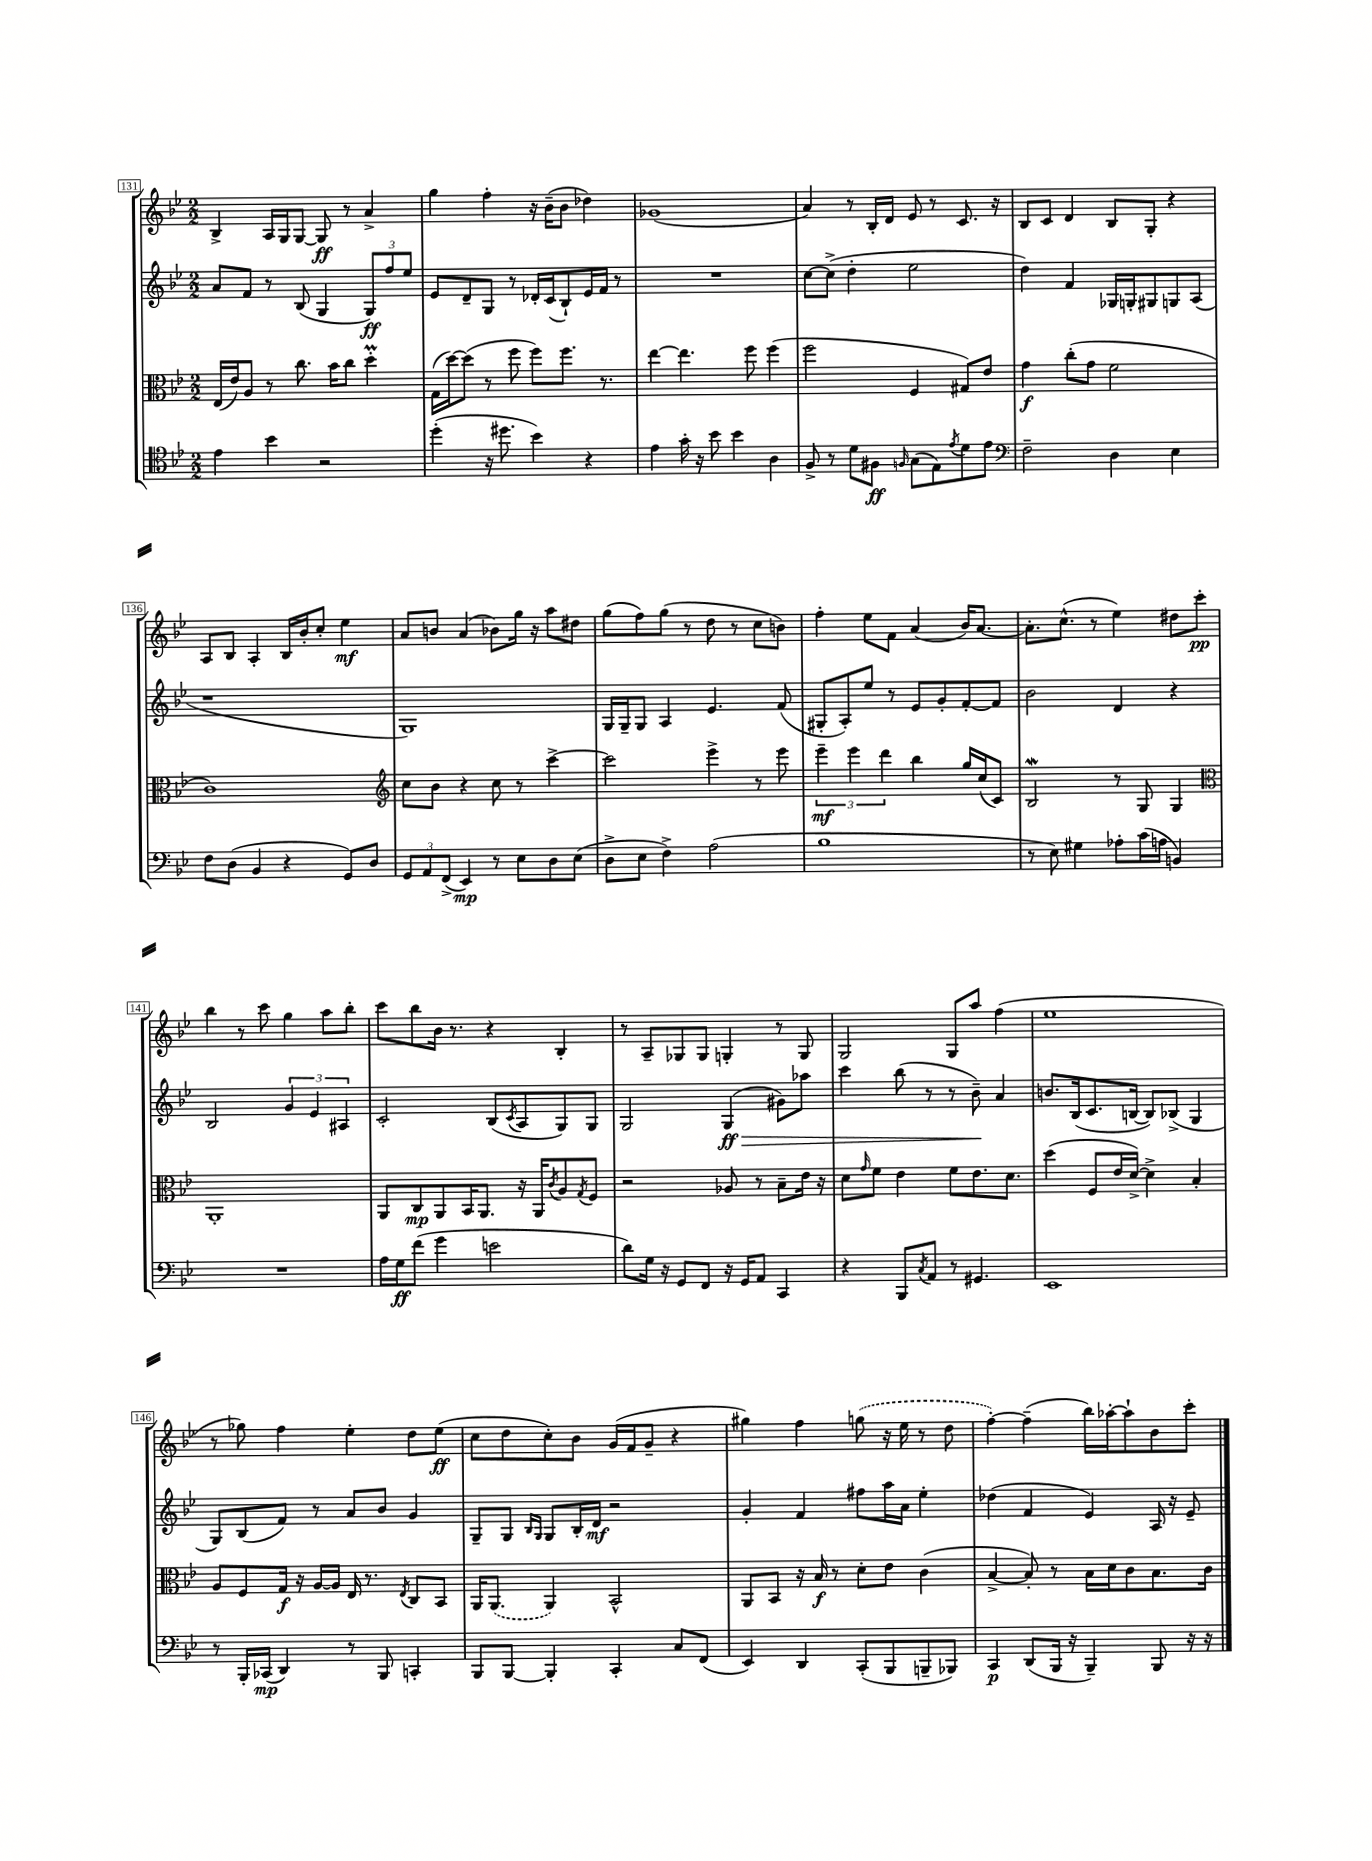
<<
\new StaffGroup <<
\new Staff = "s0" {
    \clef treble \key bes \major \numericTimeSignature \time 2/2
    bes4-> a16 g16 g8~ g8\ff r8 a'4-> |
    g''4 f''4-. r16 bes'16--( bes'8 des''4) |
    ges'1( |
    a'4) r8 bes16-. d'16 ees'8 r8 c'8. r16 |
    bes8 c'8 d'4 bes8 g8-. r4 |
    a8 bes8 a4-. bes16 bes'16-. c''8-. ees''4\mf |
    a'8 b'8 a'4( bes'8) g''16 r16 a''8 dis''8 |
    g''8( f''8) g''8( r8 d''8 r8 c''8 b'8) |
    f''4-. ees''8 f'8 a'4( bes'16) a'8.~ |
    a'8.-. c''8.-^( r8 ees''4) dis''8 c'''8-.\pp |
    bes''4 r8 c'''8 g''4 a''8 bes''8-. |
    c'''8 bes''8 bes'16 r8. r4 bes4-. |
    r8 a8-- ges8 ges8 g4-. r8 g8 |
    g2 g8 a''8 f''4( |
    ees''1 |
    r8 ges''8) f''4 ees''4-. d''8 ees''8\ff( |
    c''8 d''8 c''8-.) bes'8 g'16( f'16 g'8-- r4 |
    gis''4) f''4 \once \slurDashed g''8( r16 ees''16 r8 d''8 |
    f''4~-.) f''4--( bes''16) aes''16~-. aes''8-! bes'8 c'''8-. \bar "|." |
}
\new Staff = "s1" {
    \clef treble \key bes \major \numericTimeSignature \time 2/2
    a'8 f'8 r8 bes8( g4 \tuplet 3/2 { g8\ff) f''8 ees''8 } |
    ees'8 d'8-- g8 r8 des'16-. c'16( bes8-!) ees'16 f'16 r8 |
    R1 |
    c''8~ c''8->( d''4-. ees''2 |
    d''4) f'4 ges16 g16-. gis8 g8 a8( |
    r1 |
    g1) |
    g16 g16-- g8 a4 ees'4. f'8( |
    gis8-. a8-.) ees''8 r8 ees'8 g'8-. f'8~-. f'8 |
    bes'2 d'4 r4 |
    bes2 \tuplet 3/2 { g'4 ees'4 ais4 } |
    c'2-. bes8( \acciaccatura { c'8 } a8 g8) g8 |
    g2 g4\ff\>( gis'8) aes''8 |
    c'''4 bes''8( r8 r8 bes'8--\!) a'4 |
    b'8. bes16( c'8. b16~ b8) bes8->( g4 |
    g8) bes8( f'8) r8 a'8 bes'8 g'4 |
    g8-- g8 \grace { bes16 g16 } g8 bes16-. d'16\mf r2 |
    g'4-. f'4 fis''8 a''16 a'16 ees''4-. |
    des''4( f'4 ees'4) a16 r16 ees'8-- \bar "|." |
}
\new Staff = "s2" {
    \clef alto \key bes \major \numericTimeSignature \time 2/2
    ees16( ees'16) a8 r8 c''8. bes'16 c''8 d''4-.\prall |
    g16( d''16~) d''8( r8 f''8 f''8) f''8. r8. |
    ees''4~ ees''4. f''8 f''4( |
    f''2 f4 gis8) ees'8 |
    g'4\f c''8-.( g'8 f'2 |
    c'1) |
    \clef treble c''8 bes'8 r4 c''8 r8 c'''4~-> |
    c'''2 ees'''4-> r8 ees'''8 |
    \tuplet 3/2 { ees'''4--\mf ees'''4 d'''4 } bes''4 g''16 c''16( c'8) |
    bes2\mordent r8 g8 g4 |
    \clef alto a,1-. |
    a,8 c8\mp a,8 bes,16 a,8. r16 a,16 \acciaccatura { c'8 } a8 \acciaccatura { g8 } f8 |
    r2 aes8 r8 bes8-- ees'16 r16 |
    d'8 \grace { g'16 } f'8 ees'4 f'8 ees'8. d'8. |
    d''4( f8 ees'16 d'16~->) d'4-> bes4-. |
    a8 f8 g16\f r16 a16~ a16 ees16 r8. \acciaccatura { ees8 } c8 bes,8 |
    a,16 \once \slurDashed a,8.( a,4) bes,2-^ |
    a,8 bes,8 r16 bes16\f r8 d'8-. ees'8 c'4( |
    bes4~-> bes8-.) r8 bes16 d'16 c'8 bes8. c'16 \bar "|." |
}
\new Staff = "s3" {
    \clef tenor \key bes \major \numericTimeSignature \time 2/2
    ees'4 bes'4 r2 |
    d''4-.( r16 dis''8. bes'4) r4 |
    ees'4 g'16-. r16 bes'8 bes'4 a4 |
    f8-> r8 d'8 fis8\ff \grace { f16 } g8( ees8) \acciaccatura { ees'8 } d'8 ees'8 |
    \clef bass f2-- d4 ees4 |
    f8 d8( bes,4 r4 g,8) d8 |
    \tuplet 3/2 { g,8 a,8 f,8->( } ees,4\mp) r8 ees8 d8 ees8( |
    d8-> ees8 f4->) a2( |
    bes1 |
    r8 ees8) gis4 aes8-. c'16( a16 b,4) |
    R1 |
    a16 g16\ff f'8( g'4 e'2 |
    d'8) g16 r16 g,8 f,8 r16 g,16 a,8 c,4 |
    r4 bes,,8 \acciaccatura { c8 } a,8 r8 gis,4. |
    ees,1 |
    r8 bes,,16-. ces,16\mp( d,4) r8 bes,,8 c,4-. |
    bes,,8 bes,,8~ bes,,4-. c,4-. c8 f,8( |
    ees,4) d,4 c,8-.( bes,,8 b,,8-- bes,,8) |
    c,4\p d,8( bes,,16 r16 bes,,4--) bes,,8 r16 r16 \bar "|." |
}
>>
>>
\layout { \context { \Score currentBarNumber = #131 \override BarNumber.stencil = #(make-stencil-boxer 0.1 0.3 ly:text-interface::print) } }
